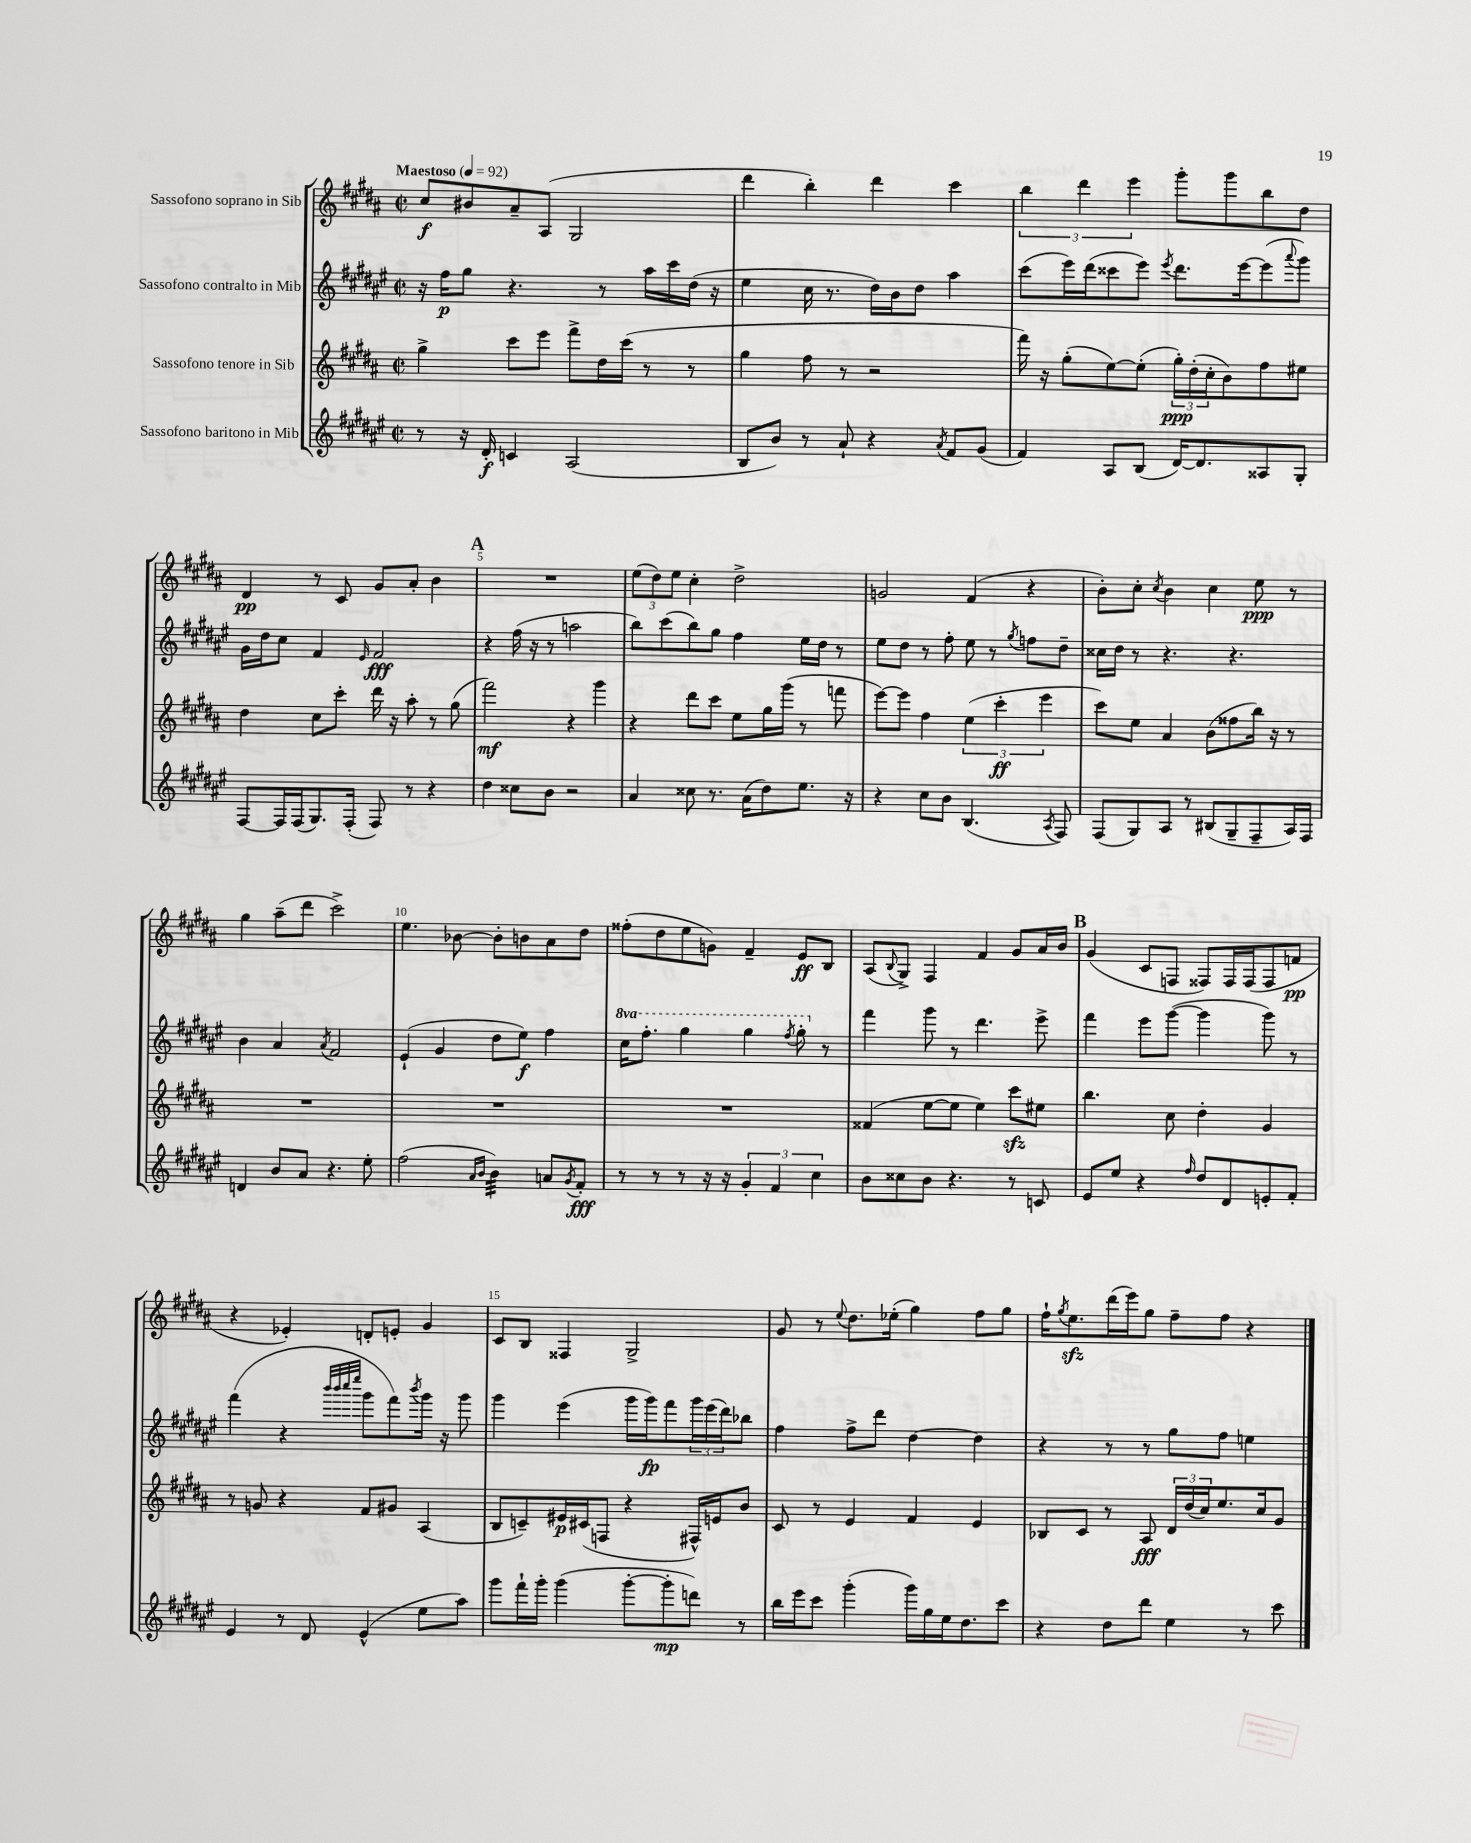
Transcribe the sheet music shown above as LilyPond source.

<<
\new StaffGroup <<
\new Staff = "s0" \with { instrumentName = "Sassofono soprano in Sib" } {
    \clef treble \key b \major \defaultTimeSignature \time 2/2 \tempo "Maestoso" 4 = 92
    cis''8\f bis'8 ais'8-- ais8( gis2 |
    dis'''4 b''4-.) dis'''4 cis'''4 |
    \tuplet 3/2 { b''4 dis'''4 e'''4 } gis'''8-. gis'''8 b''8 dis''8 |
    dis'4\pp r8 cis'8 gis'8 ais'8-. b'4 |
    \mark \markup { \bold "A" } R1 |
    \tuplet 3/2 { e''8( dis''8) e''8 } cis''4-. dis''2-> |
    g'2 fis'4( r4 |
    b'8-.) cis''8-. \acciaccatura { cis''8 } b'4 cis''4 e''8\ppp r8 |
    gis''4 ais''8--( dis'''8 cis'''2->) |
    e''4. bes'8~ bes'8-. b'8 ais'8 dis''8 |
    fisis''8-.( dis''8 e''8 g'8) fis'4-- e'8\ff b8 |
    ais8( \appoggiatura { b8 } gis8->) fis4 fis'4 gis'8 ais'16 b'16 |
    \mark \markup { \bold "B" } gis'4( cis'8 f8 fisis8) fisis16 fisis16( fisis8 f'8\pp |
    r4 ees'4-.) d'8-. e'8-. gis'4 |
    cis'8 b8 fisis4 gis2-> |
    gis'8 r8 \appoggiatura { e''8 } dis''8. ees''16-.( gis''4) fis''8 gis''8 |
    fis''16-! \acciaccatura { gis''8 } e''8.\sfz dis'''16( e'''16) gis''8 fis''8-- fis''8 r4 \bar "|." |
}
\new Staff = "s1" \with { instrumentName = "Sassofono contralto in Mib" } {
    \clef treble \key fis \major \defaultTimeSignature \time 2/2 \set Staff.ottavationMarkups = #ottavation-simple-ordinals
    r16 fis''16\p gis''8 r4. r8 ais''16 cis'''16 dis''16( r16 |
    eis''4 cis''16 r8. dis''16) b'16 dis''8 ais''4 |
    cis'''8( eis'''16) dis'''16( cisis'''8 eis'''8) \acciaccatura { eis'''8 } dis'''8. eis'''16~ eis'''8( \appoggiatura { ais'''8 } gis'''8) |
    gis'16 dis''16 cis''8 fis'4 \grace { eis'16 } fis'2\fff |
    \mark \markup { \bold "A" } r4 fis''16( r16 r8 a''2 |
    b''8) cis'''8( b''8) gis''8 fis''4 eis''16 dis''16 r8 |
    eis''8 dis''8 r8 fis''8-. eis''8 r8 \acciaccatura { gis''8 } f''8 dis''8-- |
    cisis''16 dis''16 r8 r4. r4. |
    b'4 ais'4 \acciaccatura { ais'8 } fis'2 |
    eis'4-!( gis'4 dis''8 eis''8\f) fis''4 |
    \ottava #1 cis'''16 fis'''8.-. gis'''4 gis'''4 \acciaccatura { fis'''8 } gis'''8-. \ottava #0 r8 |
    fis'''4 gis'''8 r8 dis'''4. eis'''8-> |
    \mark \markup { \bold "B" } fis'''4 eis'''8 gis'''8~( gis'''4 gis'''8) r8 |
    fis'''4( r4 \grace { b'''32 b'''32 cis''''32 eis''''32 } gis'''8 fis'''8) \acciaccatura { b'''8 } gis'''16 r16 gis'''8 |
    gis'''4 eis'''4( gis'''16 gis'''16\fp) fis'''8 \tuplet 3/2 { gis'''16 eis'''16( dis'''16) } bes''8 |
    fis''4 fis''8-> dis'''8 dis''4~ dis''4 |
    r4 r8 r8 gis''8 fis''8 e''4 \bar "|." |
}
\new Staff = "s2" \with { instrumentName = "Sassofono tenore in Sib" } {
    \clef treble \key b \major \defaultTimeSignature \time 2/2
    gis''4-> cis'''8 e'''8 fis'''8-> dis''16 cis'''16( r8 r8 |
    gis''4 fis''8 r8 r2 |
    fis'''16) r16 gis''8-.( e''8~) e''8-.( \tuplet 3/2 { gis''16-.\ppp) dis''16-.( cis''16-. } b'8) fis''8 eis''8 |
    dis''4 cis''8 cis'''8-. dis'''16 r16 ais''8-. r8 gis''8( |
    \mark \markup { \bold "A" } fis'''2\mf) r4 gis'''4 |
    r4 dis'''8 cis'''8 e''8 gis''16 gis'''16( r8 f'''8 |
    e'''8~) e'''8 fis''4 \tuplet 3/2 { e''4( cis'''4-.\ff e'''4 } |
    cis'''8) e''8 ais'4 b'8( fisis''8 b''16) r16 r8 |
    R1 |
    R1 |
    R1 |
    fisis'4( e''8~ e''8 e''4) cis'''8\sfz eis''8 |
    \mark \markup { \bold "B" } b''4. cis''8 dis''4-. gis'4 |
    r8 g'8 r4 fis'8 gis'8 ais4( |
    b8 c'8--) eis'16\p cis'16( f8 r4 fis16-^) e'16 b'8 |
    cis'8 r8 e'4 fis'4 e'4 |
    bes8 cis'8 r8 ais8\fff \tuplet 3/2 { dis'16 dis''16( cis''16) } e''8. cis''16 gis'8 \bar "|." |
}
\new Staff = "s3" \with { instrumentName = "Sassofono baritono in Mib" } {
    \clef treble \key fis \major \defaultTimeSignature \time 2/2
    r8 r16 dis'16-.\f c'4 ais2( |
    b8 b'8) r8 ais'8-! r4 \acciaccatura { ais'8 } fis'8 gis'8( |
    fis'4) ais8 b8( dis'16~) dis'8. aisis8 gis8-. |
    fis8~ fis16 fis16( gis8.) fis16-.( fis8) r8 r4 |
    \mark \markup { \bold "A" } dis''4 cisis''8 b'8 r2 |
    ais'4 cisis''8 r8. ais'16( dis''8) eis''8. r16 |
    r4 cis''8 b'8 b4.( \acciaccatura { ais8 } fis8) |
    fis8( gis8) ais8 r8 bis8( gis8-- fis8-- ais16) fis16 |
    d'4 b'8 ais'8 r4. eis''8-. |
    fis''2( \grace { ais'16 b'16 } b'4:32) a'8 \acciaccatura { gis'8 } fis'8-.\fff |
    r8 r8 r8 r16 r16 \tuplet 3/2 { gis'4-. fis'4 cis''4 } |
    b'8 cisis''8 b'8 r4. r8 c'8 |
    \mark \markup { \bold "B" } eis'8 eis''8 r4 \grace { fis''16 } dis''8 dis'8 e'8-. fis'8-. |
    eis'4 r8 dis'8 eis'4-^( eis''8 ais''8) |
    gis'''8 fis'''16-! gis'''16-. gis'''4( gis'''8~-. gis'''8-.\mp d'''8) r8 |
    b''16 eis'''16 cis'''8 gis'''4-.( gis'''16) gis''16 eis''16 dis''8. cis'''8 |
    r4 dis''8 dis'''8 eis''4 r8 cis'''8 \bar "|." |
}
>>
>>
\layout { \context { \Score \override BarNumber.break-visibility = ##(#f #t #t) barNumberVisibility = #(every-nth-bar-number-visible 5) } }
